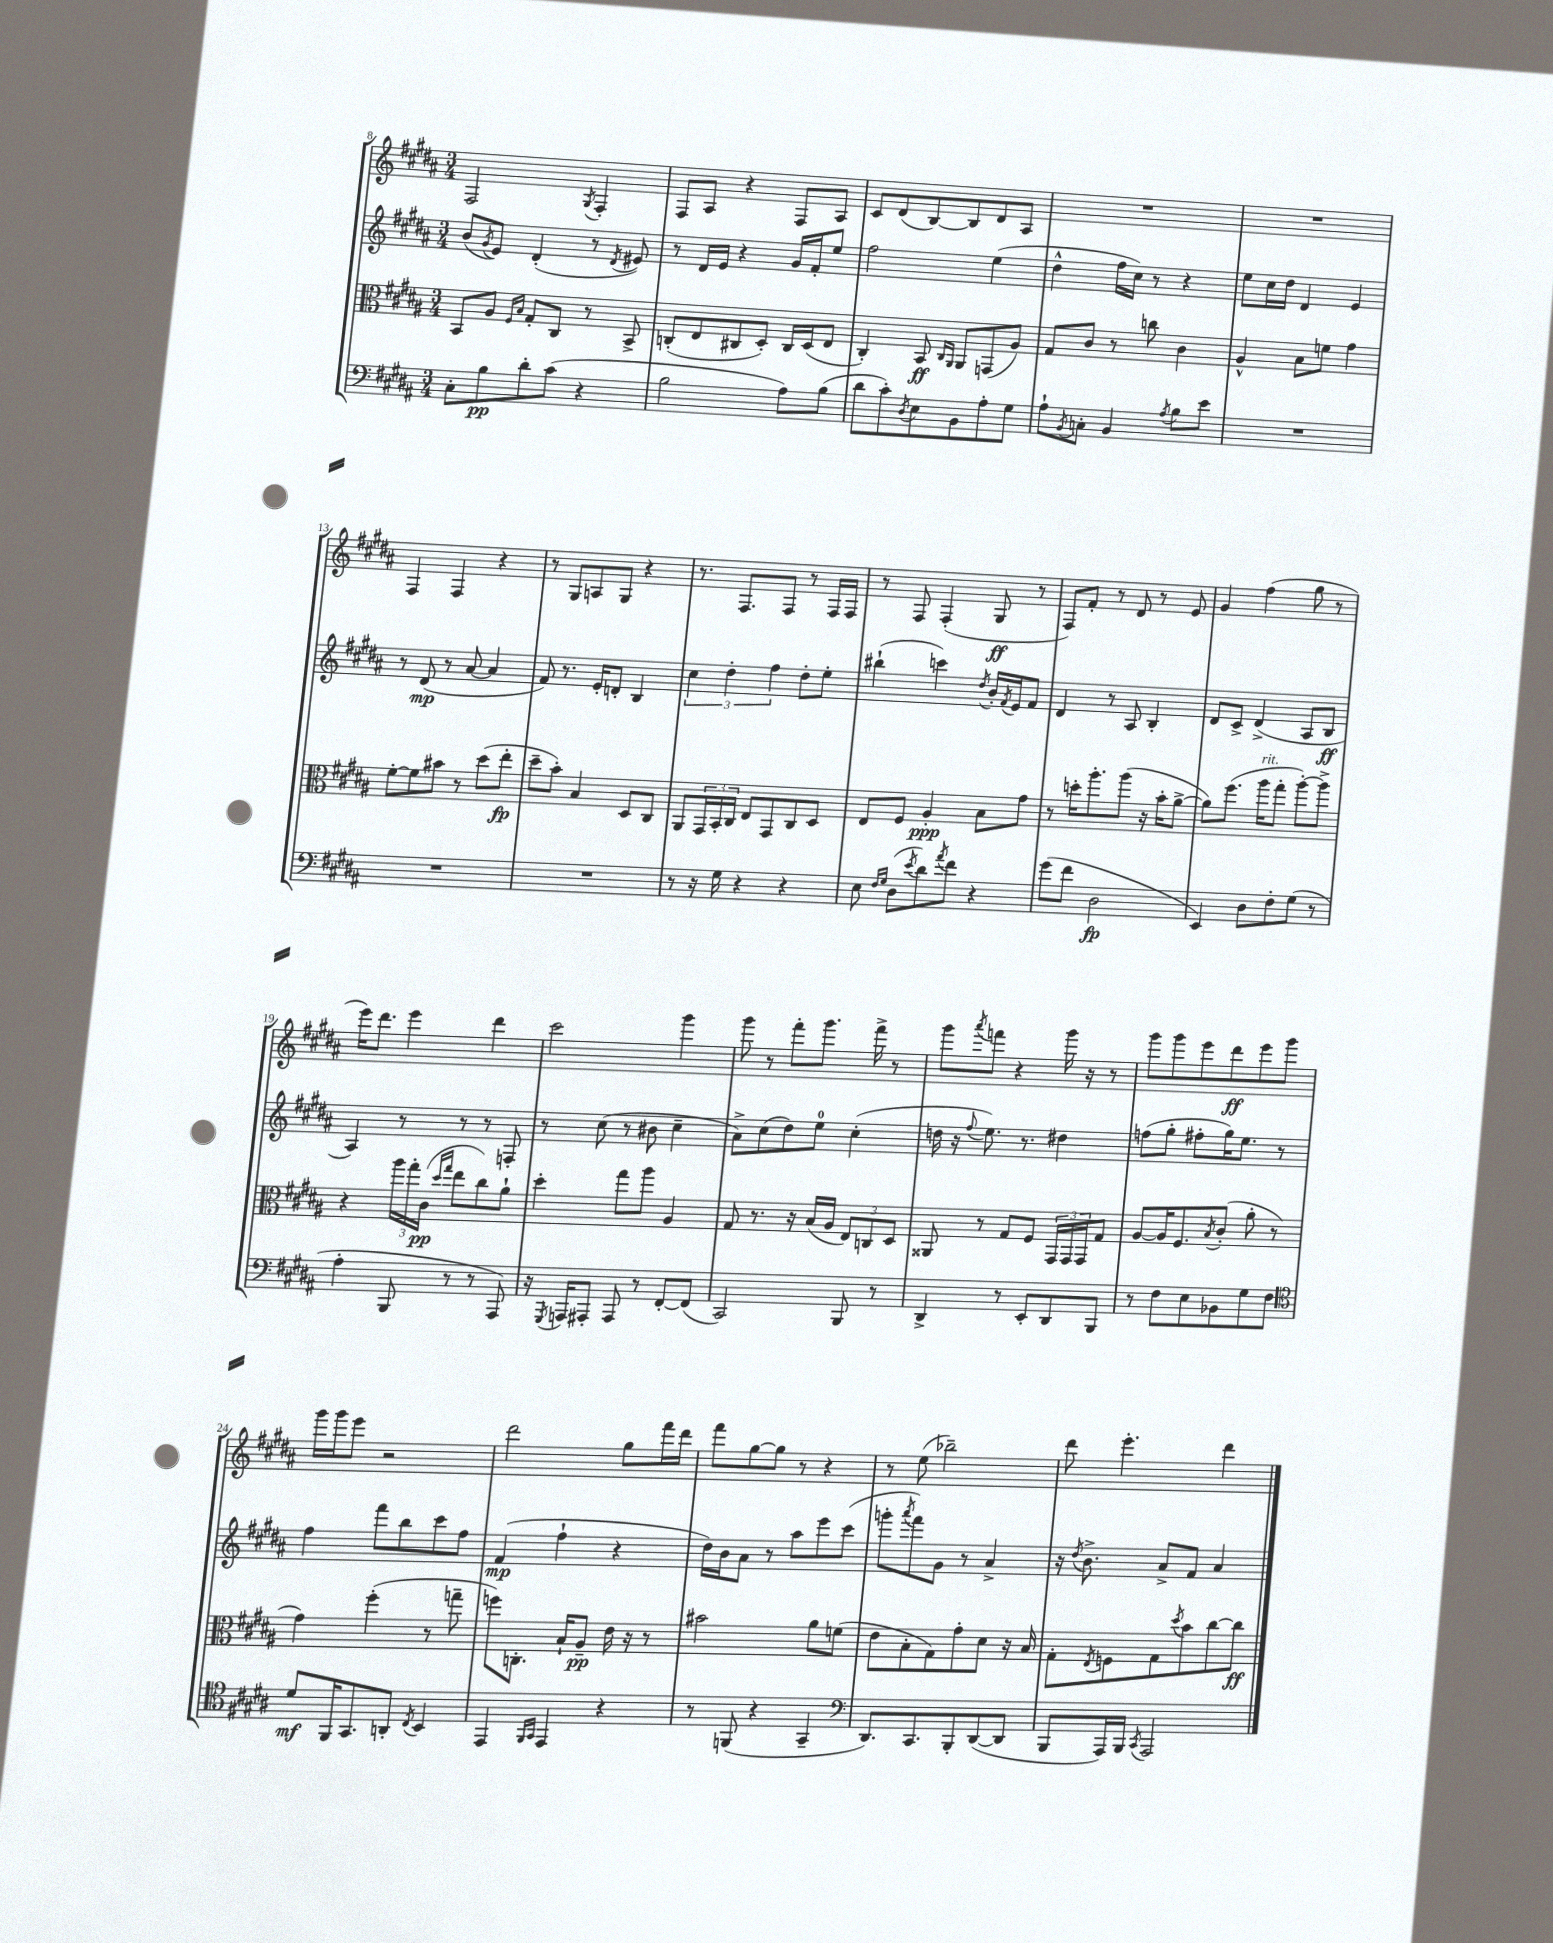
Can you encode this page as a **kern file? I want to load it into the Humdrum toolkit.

**kern	**dynam	**kern	**dynam	**kern	**dynam	**kern	**dynam
*part4	*part4	*part3	*part3	*part2	*part2	*part1	*part1
*staff4	*staff4	*staff3	*staff3	*staff2	*staff2	*staff1	*staff1
*clefF4	*	*clefC3	*	*clefG2	*	*clefG2	*
*k[f#c#g#d#a#]	*	*k[f#c#g#d#a#]	*	*k[f#c#g#d#a#]	*	*k[f#c#g#d#a#]	*
*M3/4	*	*M3/4	*	*M3/4	*	*M3/4	*
=8	=8	=8	=8	=8	=8	=8	=8
8C#'\L	.	8BB/L	.	(8b/L	.	2F#/	.
.	.	.	.	8qg#/	.	.	.
8B\	pp	8A#/J	.	8e/J)	.	.	.
.	.	16qqF#/LL	.	.	.	.	.
.	.	16qqB/JJ	.	.	.	.	.
8d#'\	.	8G#'/L	.	(4d#'/	.	.	.
(8c#\J	.	8C#/J	.	.	.	.	.
.	.	.	.	.	.	8qG#/	.
4r	.	8r	.	8r	.	4F#'/	.
.	.	.	.	8qd#/	.	.	.
.	.	8BB^/	.	8e#X/)	.	.	.
=9	=9	=9	=9	=9	=9	=9	=9
2B\	.	(8Cn'/L	.	8r	.	8F#/L	.
.	.	8E/	.	16d#/LL	.	8A#/J	.
.	.	.	.	16e/JJ	.	.	.
.	.	8C#X/	.	4r	.	4r	.
.	.	8D#'/J)	.	.	.	.	.
8A#\L)	.	16C#/LL	.	16g#/LL	.	8F#/L	.
.	.	(16D#/J	.	16f#'/J	.	.	.
(8B\J	.	8E/J	.	8ee/J	.	8A#/J	.
=10	=10	=10	=10	=10	=10	=10	=10
8d#\L	.	4C#'/)	.	2ff#\	.	8c#/L	.
8c#'\)	.	.	.	.	.	(8d#/	.
8qD#/	.	.	.	.	.	.	.
8E\	.	8BB/	ff	.	.	[8B/)	.
.	.	16qqC#/LL	.	.	.	.	.
.	.	16qqAA#/JJ	.	.	.	.	.
8BB\	.	8AA#/L	.	.	.	8B/]	.
8A#'\	.	(8GGn/	.	(4ee\	.	8d#/	.
8G#\J	.	8A#/J)	.	.	.	8A#/J	.
=11	=11	=11	=11	=11	=11	=11	=11
8A#`\L	.	8G#/L	.	4dd#^^\	.	2.r	.
8qBB/	.	.	.	.	.	.	.
8Cn'\J	.	8c#/J	.	.	.	.	.
4BB/	.	8r	.	16ff#\LL	.	.	.
.	.	.	.	16cc#\JJ)	.	.	.
.	.	8ccn\	.	8r	.	.	.
8qA#/	.	.	.	.	.	.	.
8B\L	.	4c#\	.	4r	.	.	.
8e\J	.	.	.	.	.	.	.
=12	=12	=12	=12	=12	=12	=12	=12
2.r	.	4A#^^/	.	8ee\L	.	2.r	.
.	.	.	.	16cc#\L	.	.	.
.	.	.	.	16dd#\JJ	.	.	.
.	.	8B\L	.	4d#/	.	.	.
.	.	8fn\J	.	.	.	.	.
.	.	4g#\	.	4e/	.	.	.
!!LO:LB:g=z
=13	=13	=13	=13	=13	=13	=13	=13
2.r	.	[8f#'\L	.	8r	.	4F#/	.
.	.	8f#\]	.	(8d#/	mp	.	.
.	.	8b#X\J	.	8r	.	4F#/	.
.	.	8r	.	[8a#/	.	.	.
.	.	(8dd#\L	.	4a#/]	.	4r	.
.	.	8ee'\J	fp	.	.	.	.
=14	=14	=14	=14	=14	=14	=14	=14
2.r	.	8dd#~\L	.	8f#/)	.	8r	.
.	.	8b'\J)	.	8.r	.	8G#/L	.
.	.	4B/	.	.	.	8An/	.
.	.	.	.	16e'/KL	.	.	.
.	.	.	.	8dn'/J	.	8G#/J	.
.	.	8D#/L	.	4B/	.	4r	.
.	.	8C#/J	.	.	.	.	.
=15	=15	=15	=15	=15	=15	=15	=15
8r	.	8AA#/L	.	6cc#\	.	8.r	.
16r	.	24GG#/L	.	.	.	.	.
.	.	24BB'/	.	6dd#'\	.	.	.
16G#\	.	.	.	.	.	8.F#/L	.
.	.	24C#/JJ	.	.	.	.	.
4r	.	8E/L	.	.	.	.	.
.	.	.	.	6ff#\	.	.	.
.	.	8GG#/	.	.	.	8F#/J	.
4r	.	8C#/	.	8dd#'\L	.	8r	.
.	.	8D#/J	.	8ee'\J	.	16F#/LL	.
.	.	.	.	.	.	16F#/JJ	.
=16	=16	=16	=16	=16	=16	=16	=16
8E\	.	8E/L	.	(4bb#X`\	.	8r	.
16qqF#/LL	.	.	.	.	.	.	.
16qqG#/JJ	.	.	.	.	.	.	.
(8D#\L	.	8F#/J	.	.	.	8F#/	.
8qe/	.	.	.	.	.	.	.
8d#\)	.	4A#'/	ppp	4cccn\)	.	(4F#'/	.
8qa#/	.	.	.	.	.	.	.
8f#\J	.	.	.	.	.	.	.
.	.	.	.	8qdd#/	.	.	.
4r	.	8B\L	.	16b'/LL	.	8G#/	ff
.	.	.	.	8qf#/	.	.	.
.	.	.	.	16e/J	.	.	.
.	.	8g#\J	.	8f#/J	.	8r	.
=17	=17	=17	=17	=17	=17	=17	=17
(8g#\L	.	8r	.	4d#/	.	8F#/L)	.
8f#\J	.	16ddn'\KL	.	.	.	8f#'/J	.
.	.	8.aa#'\	.	.	.	.	.
2D#\	fp	.	.	8r	.	8r	.
.	.	(8aa#\J	.	8A#/	.	8d#/	.
.	.	16r	.	4B'/	.	8r	.
.	.	16b'\KL	.	.	.	.	.
.	.	[8a#^\J	.	.	.	8e/	.
=18	=18	=18	=18	=18	=18	=18	=18
4EE/)	.	8a#\L])	.	8d#/L	.	4g#/	.
.	.	(8.ff#\J	.	8c#^/J	.	.	.
8D#\L	.	.	.	(4d#^/	.	(4ff#\	.
!	!	!LO:TX:a:i:t=rit.	!	!	!	!	!
.	.	16aa#\KL	.	.	.	.	.
8F#'\	.	8gg#'\J	.	.	.	.	.
(8G#\J	.	[8aa#'\L)	.	8A#/L	.	8gg#\	.
8r	.	8aa#^\J]	.	8B/J	ff	8r	.
!!LO:LB:g=z
=19	=19	=19	=19	=19	=19	=19	=19
4A#'\	.	4r	.	4A#/)	.	16eee\KL)	.
.	.	.	.	.	.	8.ddd#\J	.
8BBB/	.	24aa#\LL	.	8r	.	4eee\	.
.	.	24gg#'\	.	.	.	.	.
.	.	(24c#\JJ	pp	.	.	.	.
.	.	16qqdd#/LL	.	.	.	.	.
.	.	16qqgg#/JJ	.	.	.	.	.
8r	.	8ee\L	.	8r	.	.	.
8r	.	8cc#\)	.	8r	.	4ddd#\	.
8AAA#/)	.	8a#`\J	.	8Fn'/	.	.	.
=20	=20	=20	=20	=20	=20	=20	=20
16r	.	4dd#'\	.	8r	.	2ccc#\	.
8qGGG#/	.	.	.	.	.	.	.
16AAAn/KL	.	.	.	.	.	.	.
8AAA#X'/J	.	.	.	(8cc#\	.	.	.
8AAA#/	.	8gg#\L	.	8r	.	.	.
8r	.	8aa#\J	.	8b#X\	.	.	.
[8FF#'/L	.	4A#/	.	4cc#~\	.	4ggg#\	.
(8FF#/J]	.	.	.	.	.	.	.
=21	=21	=21	=21	=21	=21	=21	=21
2CC#/)	.	8G#/	.	8a#^\L)	.	8ggg#\	.
.	.	8.r	.	(8cc#\	.	8r	.
.	.	.	.	8dd#\)	.	8fff#'\L	.
.	.	16r	.	.	.	.	.
.	.	(16B/LL	.	8ee\J	.	8.ggg#\J	.
.	.	16A#/JJ	.	.	.	.	.
8BBB/	.	12E/L)	.	(4cc#'\	.	.	.
.	.	.	.	.	.	16fff#^\	.
.	.	12Cn/	.	.	.	.	.
8r	.	.	.	.	.	8r	.
.	.	12D#/J	.	.	.	.	.
=22	=22	=22	=22	=22	=22	=22	=22
4DD#^/	.	8AA##X/	.	16ddn\	.	8ggg#\L	.
.	.	.	.	16r	.	.	.
.	.	.	.	8qqff#/	.	8qaaa#/	.
.	.	8r	.	8.ee\)	.	8fffn\J	.
8r	.	8G#/L	.	.	.	4r	.
.	.	.	.	8.r	.	.	.
8EE'/L	.	8F#/J	.	.	.	.	.
8DD#/	.	24GG#/LL	.	4dd#X\	.	16ggg#\	.
.	.	24GG#/	.	.	.	.	.
.	.	.	.	.	.	16r	.
.	.	24GG#/J	.	.	.	.	.
8BBB/J	.	8G#/J	.	.	.	8r	.
=23	=23	=23	=23	=23	=23	=23	=23
8r	.	[8A#/L	.	(8ffn\L	.	8ggg#\L	.
8F#\L	.	16A#/K]	.	8gg#'\J	.	8ggg#\	.
.	.	8.F#/	.	.	.	.	.
8E\	.	.	.	8ff#X'\L	.	8eee\	.
.	.	8qB/	.	.	.	.	.
8BB-X\	.	(8c#'/J	.	16gg#\K)	.	8ddd#\	ff
.	.	.	.	8.ee\J	.	.	.
8G#\	.	8a#'\	.	.	.	8eee\	.
8F#\J	.	8r	.	8r	.	8ggg#\J	.
!!LO:LB:g=z
=24	=24	=24	=24	=24	=24	=24	=24
*clefC4	*	*	*	*	*	*	*
8d#/L	mf	4g#\)	.	4ff#\	.	16ggg#\LL	.
.	.	.	.	.	.	16ggg#\J	.
16FF#/K	.	.	.	.	.	8eee\J	.
8.GG#/	.	.	.	.	.	.	.
.	.	(4ff#'\	.	8fff#\L	.	2r	.
8AAn'/J	.	.	.	8bb\	.	.	.
8qC#/	.	.	.	.	.	.	.
4BB/	.	8r	.	8ccc#\	.	.	.
.	.	8ggn~\	.	8ff#\J	.	.	.
=25	=25	=25	=25	=25	=25	=25	=25
4EE/	.	8ffn\L)	.	(4f#/	mp	2ddd#\	.
.	.	8.Cn'\J	.	.	.	.	.
16qqFF#/LL	.	.	.	.	.	.	.
16qqGG#/JJ	.	.	.	.	.	.	.
4EE/	.	.	.	4ff#`\	.	.	.
.	.	16B`/KL	.	.	.	.	.
.	.	8A#~/J	pp	.	.	.	.
4r	.	16e\	.	4r	.	8gg#\L	.
.	.	16r	.	.	.	.	.
.	.	8r	.	.	.	16fff#\L	.
.	.	.	.	.	.	16ddd#\JJ	.
=26	=26	=26	=26	=26	=26	=26	=26
8r	.	2b#X\	.	16dd#\LL)	.	8fff#\L	.
.	.	.	.	16b\J	.	.	.
(8FFn/	.	.	.	8a#\J	.	[8gg#\	.
4r	.	.	.	8r	.	8gg#\J]	.
.	.	.	.	8aa#\L	.	8r	.
4GG#~/	.	8a#\L	.	8eee\	.	4r	.
.	.	(8fn\J	.	(8ccc#\J	.	.	.
=27	=27	=27	=27	=27	=27	=27	=27
*clefF4	*	*	*	*	*	*	*
8.DD#/L)	.	8e\L	.	8gggn'\L	.	8r	.
.	.	.	.	8qaaa#/	.	.	.
.	.	8B'\	.	8fff#\)	.	(8ee\	.
8.CC#/	.	.	.	.	.	.	.
.	.	8G#\)	.	8g#\J	.	2bb-X~\)	.
8BBB'/	.	8g#'\	.	8r	.	.	.
([8DD#/	.	8d#\J	.	4a#^/	.	.	.
8DD#/J]	.	16r	.	.	.	.	.
.	.	16B/	.	.	.	.	.
=28	=28	=28	=28	=28	=28	=28	=28
8BBB/L	.	8G#'\L	.	16r	.	8ddd#\	.
.	.	.	.	8qdd#/	.	.	.
.	.	.	.	8.b^\	.	.	.
.	.	8qE/	.	.	.	.	.
16AAA#/L)	.	8Fn\	.	.	.	4.eee'\	.
16BBB/JJ	.	.	.	.	.	.	.
8qCC#/	.	.	.	.	.	.	.
2AAA#/	.	8G#\	.	8a#^/L	.	.	.
.	.	8qdd#/	.	.	.	.	.
.	.	8b\	.	8f#/J	.	.	.
.	.	[8cc#\	.	4a#/	.	4ddd#\	.
.	.	8cc#\J]	ff	.	.	.	.
==	==	==	==	==	==	==	==
*-	*-	*-	*-	*-	*-	*-	*-
